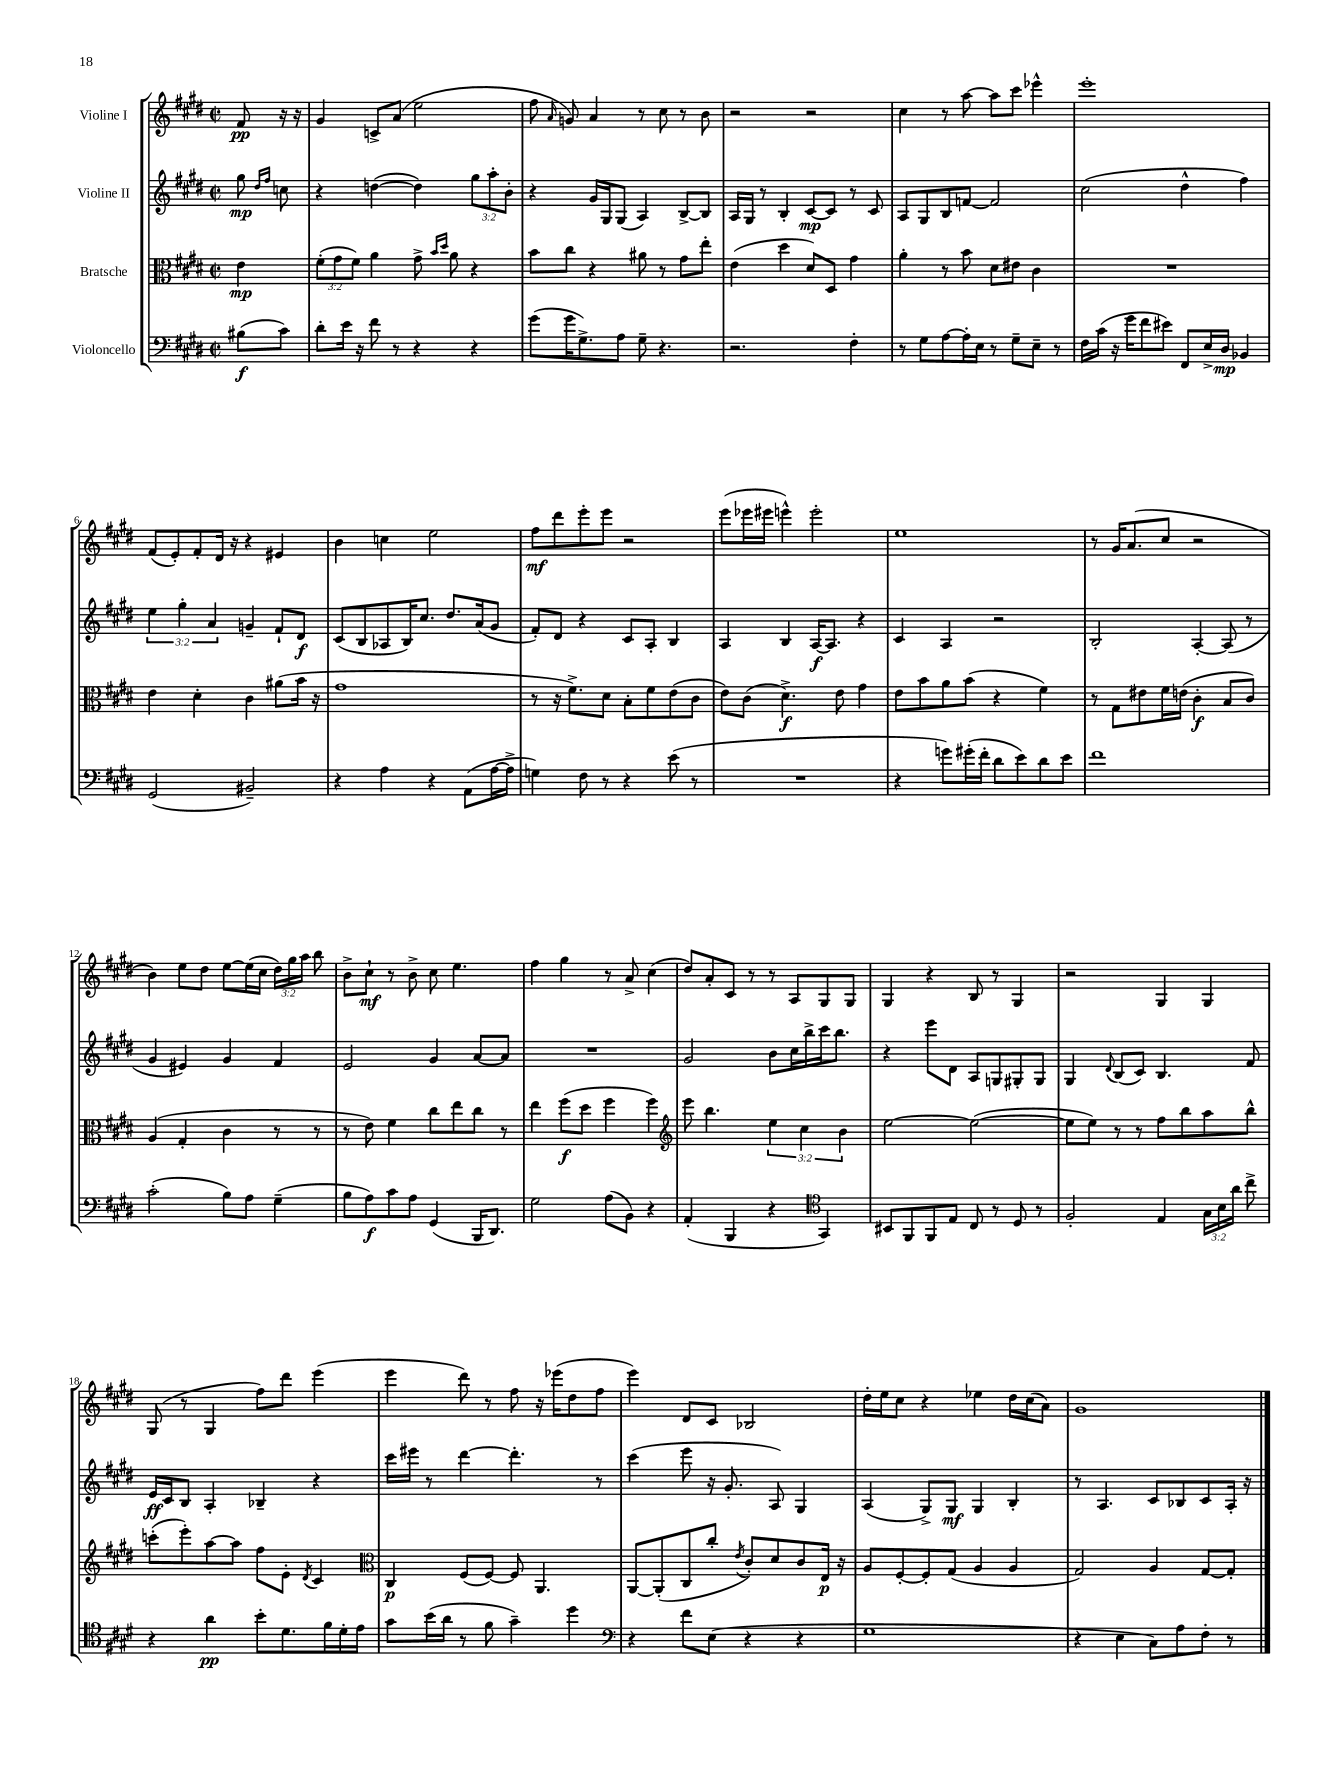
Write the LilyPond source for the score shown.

<<
\new StaffGroup <<
\new Staff = "s0" \with { instrumentName = "Violine I" } {
    \clef treble \key e \major \defaultTimeSignature \time 2/2 \override Staff.TupletNumber.text = #tuplet-number::calc-fraction-text \partial 4
    \autoBeamOff fis'8\pp r16 r16 |
    gis'4 c'8[-> a'8]( e''2 |
    fis''8 \grace { a'16 } g'8) a'4 r8 cis''8 r8 b'8 |
    r2 r2 |
    cis''4 r8 a''8~ a''8[ cis'''8] ees'''4-^ |
    e'''1-. |
    fis'8[( e'8-.) fis'8-. dis'16] r16 r4 eis'4 |
    b'4 c''4 e''2 |
    fis''8[\mf dis'''8 e'''8-. e'''8] r2 |
    e'''8[( ees'''16 eis'''16] e'''4-^) e'''2-. |
    e''1 |
    r8 gis'16[ a'8.( cis''8] r2 |
    b'4) e''8[ dis''8] e''8[~ e''16( cis''16] \tuplet 3/2 { dis''16[) gis''16 a''16] } b''8 |
    b'8[-> cis''8]-!\mf r8 b'8-> cis''8 e''4. |
    fis''4 gis''4 r8 a'8-> cis''4( |
    dis''8[) a'8-. cis'8] r8 r8 a8[ gis8 gis8] |
    gis4 r4 b8 r8 gis4 |
    r2 gis4 gis4 |
    gis8( r8 gis4 fis''8[) dis'''8] e'''4( |
    e'''4 dis'''8) r8 fis''8 r16 ees'''16[( dis''8 fis''8] |
    e'''4) dis'8[ cis'8] bes2 |
    dis''16[-. e''16 cis''8] r4 ees''4 dis''16[ cis''16( a'8]) |
    gis'1 \bar "|." |
}
\new Staff = "s1" \with { instrumentName = "Violine II" } {
    \clef treble \key e \major \defaultTimeSignature \time 2/2 \override Staff.TupletNumber.text = #tuplet-number::calc-fraction-text \partial 4
    \autoBeamOff gis''8\mp \grace { dis''16[ fis''16] } c''8 |
    r4 d''4~( d''4) \tuplet 3/2 { gis''8[ a''8-. b'8]-. } |
    r4 gis'16[ gis16 gis8]( a4) b8[~-> b8] |
    a16[ gis16] r8 b4-. cis'8[~\mp cis'8] r8 cis'8 |
    a8[ gis8 b8 f'8]~ f'2 |
    cis''2( dis''4-^ fis''4) |
    \tuplet 3/2 { e''4 gis''4-. a'4 } g'4-- fis'8[-! dis'8]\f |
    cis'8[( b8 aes8 b16) cis''8.] dis''8.[ a'16( gis'8] |
    fis'8[-.) dis'8] r4 cis'8[ a8]-. b4 |
    a4 b4 a16[~\f a8.] r4 |
    cis'4 a4 r2 |
    b2-. a4~-. a8( r8 |
    gis'4 eis'4) gis'4 fis'4 |
    e'2 gis'4 a'8[~ a'8] |
    R1 |
    gis'2 b'8[ cis''16 b''16-> cis'''16 b''8.] |
    r4 e'''8[ dis'8] a8[ g8 gis8-. gis8] |
    gis4 \appoggiatura { dis'8 } b8[( cis'8]) b4. fis'8 |
    e'16[\ff cis'16 b8] a4-. bes4-- r4 |
    cis'''16[ eis'''16] r8 dis'''4~ dis'''4.-. r8 |
    cis'''4( e'''8 r16 gis'8.-. a8) gis4 |
    a4( gis8[->) gis8]\mf gis4 b4-. |
    r8 a4. cis'8[ bes8 cis'8 a16]-. r16 \bar "|." |
}
\new Staff = "s2" \with { instrumentName = "Bratsche" } {
    \clef alto \key e \major \defaultTimeSignature \time 2/2 \override Staff.TupletNumber.text = #tuplet-number::calc-fraction-text \partial 4
    \autoBeamOff e'4\mp |
    \tuplet 3/2 { fis'8[-.( gis'8 fis'8]) } a'4 gis'8-> \grace { b'16[ dis''16] } a'8 r4 |
    b'8[ cis''8] r4 ais'8 r8 gis'8[ e''8]-. |
    e'4( dis''4 dis'8[) dis8] gis'4 |
    a'4-. r8 b'8 dis'8[ eis'8] cis'4 |
    R1 |
    e'4 dis'4-. cis'4 ais'8[( b'16] r16 |
    gis'1 |
    r8 r16 fis'8.[->) dis'8] b8[-. fis'8 e'8( cis'8] |
    e'8[) cis'8]( dis'4.->\f) e'8 gis'4 |
    e'8[ b'8 a'8 b'8]( r4 fis'4) |
    r8 gis8[ eis'8 fis'16 e'16]( cis'4-.\f b8[ cis'8]) |
    a4( gis4-. cis'4 r8 r8 |
    r8 e'8) fis'4 cis''8[ e''8 cis''8] r8 |
    e''4 fis''8[\f( dis''8] fis''4 fis''4) |
    \clef treble e'''8 b''4. \tuplet 3/2 { e''4 cis''4 b'4 } |
    e''2~ e''2~( |
    e''8[ e''8]) r8 r8 fis''8[ b''8 a''8 b''8]-^ |
    c'''8[-.( e'''8-.) a''8~ a''8] fis''8[ e'8]-. \acciaccatura { dis'8 } cis'4 |
    \clef alto cis4\p fis8[( fis8]~) fis8 a,4. |
    a,8[~ a,8-.( cis8 cis''8]-. \acciaccatura { e'8 } cis'8[-.) dis'8 cis'8 e16]\p r16 |
    a8[ fis8~-. fis8-. gis8]( a4 a4 |
    gis2) a4 gis8[~ gis8]-. \bar "|." |
}
\new Staff = "s3" \with { instrumentName = "Violoncello" } {
    \clef bass \key e \major \defaultTimeSignature \time 2/2 \override Staff.TupletNumber.text = #tuplet-number::calc-fraction-text \partial 4
    \autoBeamOff bis8[\f( cis'8]) |
    dis'8[-. e'16] r16 fis'8 r8 r4 r4 |
    gis'8[( gis'16 gis8.->) a8] gis8-- r4. |
    r2. fis4-. |
    r8 gis8[ a8~ a16-. e16] r8 gis8[-- e8]-- r8 |
    fis16[ cis'16]( r16 gis'16[ fis'8 eis'8]) fis,8[ e16-> dis16]\mp bes,4 |
    gis,2( bis,2--) |
    r4 a4 r4 a,8[( a16~ a16]-> |
    g4) fis8 r8 r4 e'8( r8 |
    R1 |
    r4 g'8[) gis'16-.( fis'16]-. dis'8[ e'8) dis'8 e'8] |
    fis'1 |
    cis'2-.( b8[) a8] gis4--( |
    b8[ a8\f) cis'8 a8] gis,4( b,,16[ dis,8.]) |
    gis2 a8[( b,8]) r4 |
    a,4-.( b,,4 r4 \clef tenor gis,4) |
    bis,8[ fis,8 fis,8 e8] cis8 r8 dis8 r8 |
    fis2-. e4 \tuplet 3/2 { gis16[ b16 a'16] } cis''8-> |
    r4 a'4\pp b'8[-. dis'8. fis'16 dis'16-. e'16] |
    gis'8[ b'16( a'16] r8 fis'8 gis'4--) dis''4 |
    \clef bass r4 fis'8[ e8]( r4 r4 |
    gis1 |
    r4 e4 cis8[) a8 fis8]-. r8 \bar "|." |
}
>>
>>
